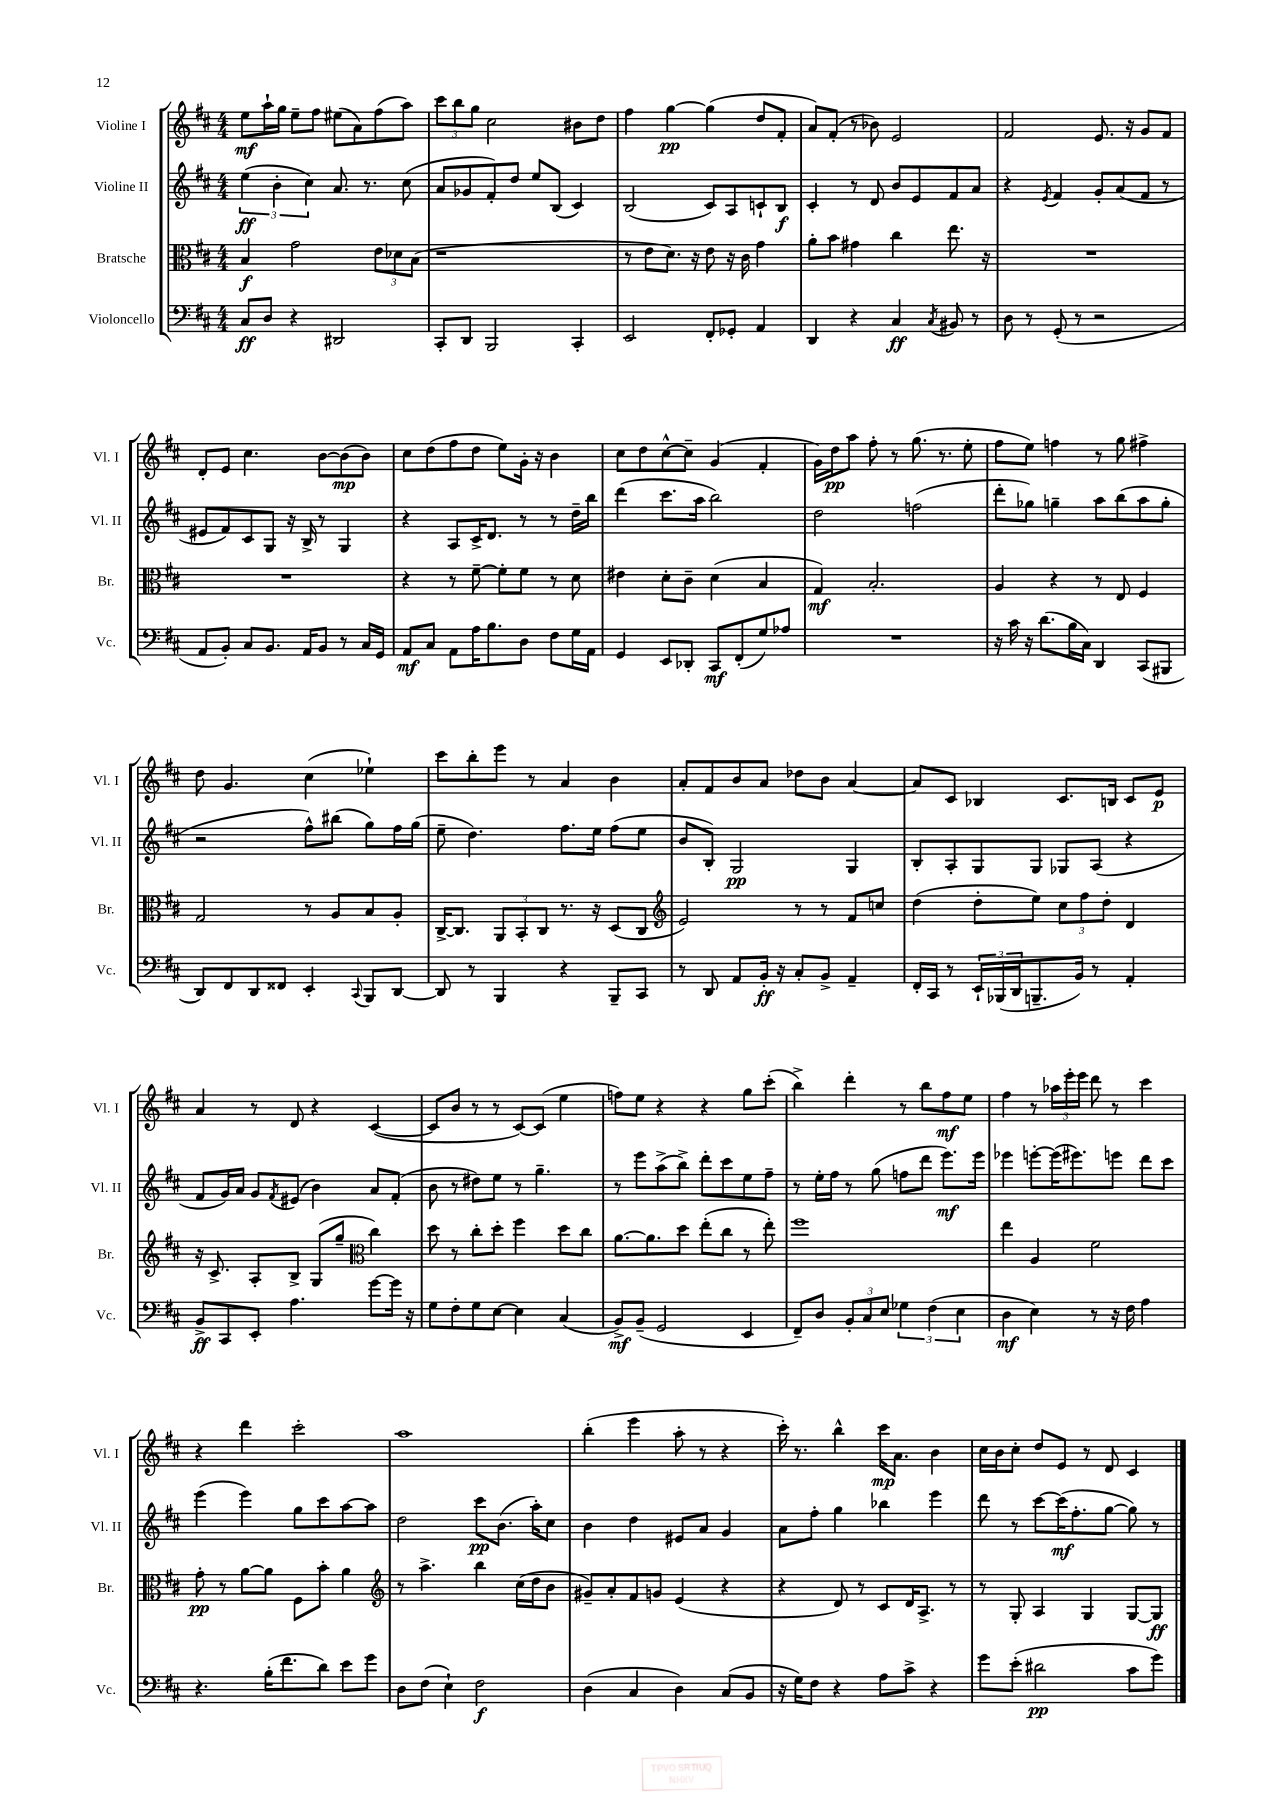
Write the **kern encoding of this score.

**kern	**kern	**kern	**kern
*staff4	*staff3	*staff2	*staff1
*clefF4	*clefC3	*clefG2	*clefG2
*k[f#c#]	*k[f#c#]	*k[f#c#]	*k[f#c#]
*M4/4	*M4/4	*M4/4	*M4/4
8C#/L	4B/	(6ee\	8ee\L
8D/J	.	.	16aa`\L
.	.	6b'\	.
.	.	.	16gg\JJ
4r	2g\	.	8ee~\L
.	.	6cc#\)	.
.	.	.	8ff#\J
2DD#/	.	8.a/	(8ee#\L
.	.	.	8a\)
.	.	8.r	.
.	12e\L	.	(8ff#\
.	12d-\	.	.
.	.	(8cc#\	8aa\J)
.	(12B\J	.	.
=	=	=	=
8CC#'/L	1r	8a/L	12ccc#\L
.	.	.	12bb\
8DD/J	.	8g-/	.
.	.	.	12gg\J
2BBB/	.	8f#'/)	2cc#\
.	.	8dd/J	.
.	.	8ee/L	.
.	.	(8B/J	.
4CC#'/	.	4c#/)	8b#\L
.	.	.	8dd\J
=	=	=	=
2EE/	8r	(2B/	4ff#\
.	8e\L	.	.
.	8.d\J)	.	[4gg\
.	16r	.	.
8FF#'/L	8e\	8c#/L)	(4gg\]
8GG-'/J	16r	8A/	.
.	16c#\	.	.
4AA/	4g\	8c`/	8dd/L
.	.	8B/J	8f#'/J
=	=	=	=
4DD/	8a'\L	4c#'/	8a/L)
.	8b\J	.	(8f#'/J
4r	4g#\	8r	8r
.	.	8d/	8b-\)
4C#/	4cc#\	8b/L	2e/
.	.	8e/	.
8qC#/	.	.	.
8BB#/	8.ee\	8f#/	.
8r	.	8a/J	.
.	16r	.	.
=	=	=	=
8D\	1r	4r	2f#/
8r	.	.	.
.	.	8qe/	.
(8GG'/	.	4f#/	.
8r	.	.	.
2r	.	8g'/L	8.e/
.	.	(8a/	.
.	.	.	16r
.	.	8f#/J	8g/L
.	.	8r	8f#/J
=	=	=	=
8AA/L	1r	8e#/L	8d'/L
8BB'/J)	.	8f#/)	8e/J
8C#/L	.	8c#/	4.cc#\
8.BB/J	.	8G/J	.
.	.	16r	.
16AA/LK	.	16B^/	.
8BB/J	.	8r	[8b\L
8r	.	4G/	(8b\]
16C#/LL	.	.	8b\J)
16GG/JJ	.	.	.
=	=	=	=
8AA/L	4r	4r	8cc#\L
8C#/J	.	.	(8dd\
8AA\L	8r	8A/L	8ff#\
16A\K	[8f#~\	16c#^/K	8dd\J
8.B\	.	8.d/J	.
.	8f#'\]L	.	8ee\L)
8D\J	8f#\J	8r	16g'\Jk
.	.	.	16r
8F#\L	8r	8r	4b\
16G\L	8d\	16dd~\LL	.
16AA\JJ	.	16bb\JJ	.
=	=	=	=
4GG/	4e#\	(4ddd\	8cc#\L
.	.	.	8dd\
8EE/L	8d'\L	8.ccc#\L	[8cc#^^\
8DD-'/J	8c#~\J	.	8cc#~\]J
.	.	16aa\Jk	.
8CC#/L	(4d\	2bb\)	(4g/
(8FF#'/	.	.	.
8G/)	4B/	.	4f#'/
8A-/J	.	.	.
=	=	=	=
1r	4G/)	2dd\	16g\LL)
.	.	.	16dd\J
.	.	.	8aa\J
.	2.B'/	.	8ff#'\
.	.	.	8r
.	.	(2ff\	(8.gg\
.	.	.	8.r
.	.	.	8ee'\
=	=	=	=
16r	4A/	8ddd'\L	8ff#\L
16c#\	.	.	.
16r	.	8gg-\J)	8ee\J)
(8.d\L	.	.	.
.	4r	4gg~\	4ff\
16B\L	.	.	.
16C#\JJ)	.	.	.
4DD/	8r	8aa\L	8r
.	8E/	(8bb\	8gg\
(8CC#/L	4F#/	8aa\	4ff#^\
8BBB#/J	.	8gg'\J	.
=	=	=	=
8DD/L)	2G/	2r	8dd\
8FF#/	.	.	4.g/
8DD/	.	.	.
8FF##/J	.	.	.
4EE'/	8r	8ff#^^\L)	(4cc#\
.	8A/L	(8bb#\J	.
8qqCC#/	.	.	.
8BBB/L	8B/	8gg\L)	4ee-`\)
[8DD/J	8A'/J	16ff#\L	.
.	.	(16gg\JJ	.
=	=	=	=
8DD/]	[16C#^/LK	8ee~\	8ccc#\L
.	8.C#/]J	.	.
8r	.	4.dd\)	8bb'\
4BBB/	12AA/L	.	8eee\J
.	12BB'/	.	.
.	.	.	8r
.	12C#/J	.	.
4r	8.r	8.ff#\L	4a/
.	16r	16ee\Jk	.
8BBB~/L	(8D/L	(8ff#\L	4b\
8CC#/J	8C#/J	8ee\J	.
=	=	=	=
*	*clefG2	*	*
8r	2e/)	8b/L	8a'/L
8DD/	.	8B'/J)	8f#/
8AA/L	.	2G/	8b/
16BB'/Jk	.	.	8a/J
16r	.	.	.
8C#'/L	8r	.	8dd-\L
8BB^/J	8r	.	8b\J
4AA~/	8f#/L	4G/	[4a/
.	8cc/J	.	.
=	=	=	=
16FF#'/LL	(4dd\	8B'/L	8a/]L
16CC#/JJ	.	.	.
8r	.	8A'/	8c#/J
24EE`/LL	8dd'\L	8G/	4B-/
(24BBB-/	.	.	.
24DD/J	.	.	.
8.BBB~/	8ee\J)	8G/J	.
.	12cc#\L	8G-/L	8.c#/L
16BB/Jk)	.	.	.
.	12ff#\	.	.
8r	.	(8A/J	.
.	12dd'\J	.	.
.	.	.	16B/Jk
4AA'/	4d/	4r	8c#/L
.	.	.	8e/J
=	=	=	=
8BB^/L	16r	8f#/L	4a/
.	8.c#^/	.	.
8CC#/	.	16g/L)	.
.	.	16a/JJ	.
8EE'/J	8A'/L	8g/L	8r
.	.	8qf#/	.
4.A\	8B^/J	(8e#/J	8d/
.	(8G/L	4b\)	4r
.	8gg~/J	.	.
*	*clefC3	*	*
[8g\L	4cc#\)	8a/L	([4c#/
16g\]Jk	.	(8f#'/J	.
16r	.	.	.
=	=	=	=
8G\L	8dd\	8b\	8c#/]L
8F#'\	8r	8r	8b/J
8G\	8cc#'\L	8dd#\L)	8r
[8E\J	8dd'\J	8ee\J	8r
4E\]	4ff#\	8r	[8c#/L)
.	.	4.gg~\	(8c#/]J
(4C#/	8dd\L	.	4ee\
.	8cc#\J	.	.
=	=	=	=
8BB^/L)	[8.a\L	8r	8ff\L)
(8BB~/J	.	8eee\L	8ee\J
.	8.a\]	.	.
2GG/	.	(8aa^\	4r
.	8dd\J	8bb^\J)	.
.	(8ee'\L	8ddd'\L	4r
.	8cc#\J	8ccc#\	.
4EE/	8r	8ee\	8gg\L
.	8ee'\)	8ff#~\J	(8ccc#'\J
=	=	=	=
8FF#~/L)	1ff#	8r	4bb^\)
8D/J	.	16ee'\LL	.
.	.	16ff#\JJ	.
12BB'/L	.	8r	4ddd'\
12C#/	.	.	.
.	.	(8gg\	.
12E/J	.	.	.
6G-\	.	8ff\L	8r
.	.	8ddd\J	8bb\L
(6F#\	.	.	.
.	.	8.eee\L)	8ff#\
6E\	.	.	.
.	.	.	8ee\J
.	.	16eee\Jk	.
=	=	=	=
4D\	4ee\	4eee-\	4ff#\
4E\)	4A/	[8eee'\L	8r
.	.	(16eee\]K	24aa-\LL
.	.	.	24eee'\
.	.	8.eee#\)	.
.	.	.	24eee\JJ
8r	2f#\	.	8ddd\
16r	.	8eee\J	8r
16F#\	.	.	.
4A\	.	8ddd\L	4ccc#\
.	.	8ccc#\J	.
=	=	=	=
4.r	8g'\	(4eee\	4r
.	8r	.	.
.	[8a\L	4eee\)	4ddd\
(16B'\LK	8a\]J	.	.
8.f#\	.	.	.
.	8F#\L	8gg\L	2ccc#'\
8d\J)	8b'\J	8ccc#\	.
8e\L	4a\	[8aa\	.
8g\J	.	8aa\]J	.
=	=	=	=
*	*clefG2	*	*
8D\L	8r	2dd\	1aa
(8F#\J	4.aa^\	.	.
4E`\)	.	.	.
2F#\	4bb\	8ccc#\L	.
.	.	(8.b\J	.
.	(16cc#\LL	.	.
.	16dd\J	16aa'\LK)	.
.	8b\J	8cc#\J	.
=	=	=	=
(4D\	8g#~/L)	4b\	(4bb'\
.	8a'/	.	.
4C#/	8f#/	4dd\	4eee\
.	8g/J	.	.
4D\)	(4e/	8e#/L	8aa'\
.	.	8a/J	8r
(8C#/L	4r	4g/	4r
8BB/J	.	.	.
=	=	=	=
16r	4r	8a\L	16ccc#'\)
16G\LK)	.	.	8.r
8F#\J	.	8ff#'\J	.
4r	8d/)	4gg\	4bb^^\
.	8r	.	.
8A\L	8c#/L	4bb-\	16ccc#\LK
.	.	.	8.a\J
8c#^\J	16d/K	.	.
.	8.A^/J	.	.
4r	.	4eee\	4b\
.	8r	.	.
=	=	=	=
8g\L	8r	8ddd\	16cc#\LL
.	.	.	16b\J
(8e'\J	8G'/	8r	8cc#'\J
2d#\	4A/	[8ccc#\L	8dd/L
.	.	(16ccc#\]K	8e/J
.	.	8.ff#'\	.
.	4G/	.	8r
.	.	[8gg\J	8d/
8c#\L	[8G/L	8gg\])	4c#/
8g\J)	8G/]J	8r	.
==	==	==	==
*-	*-	*-	*-
